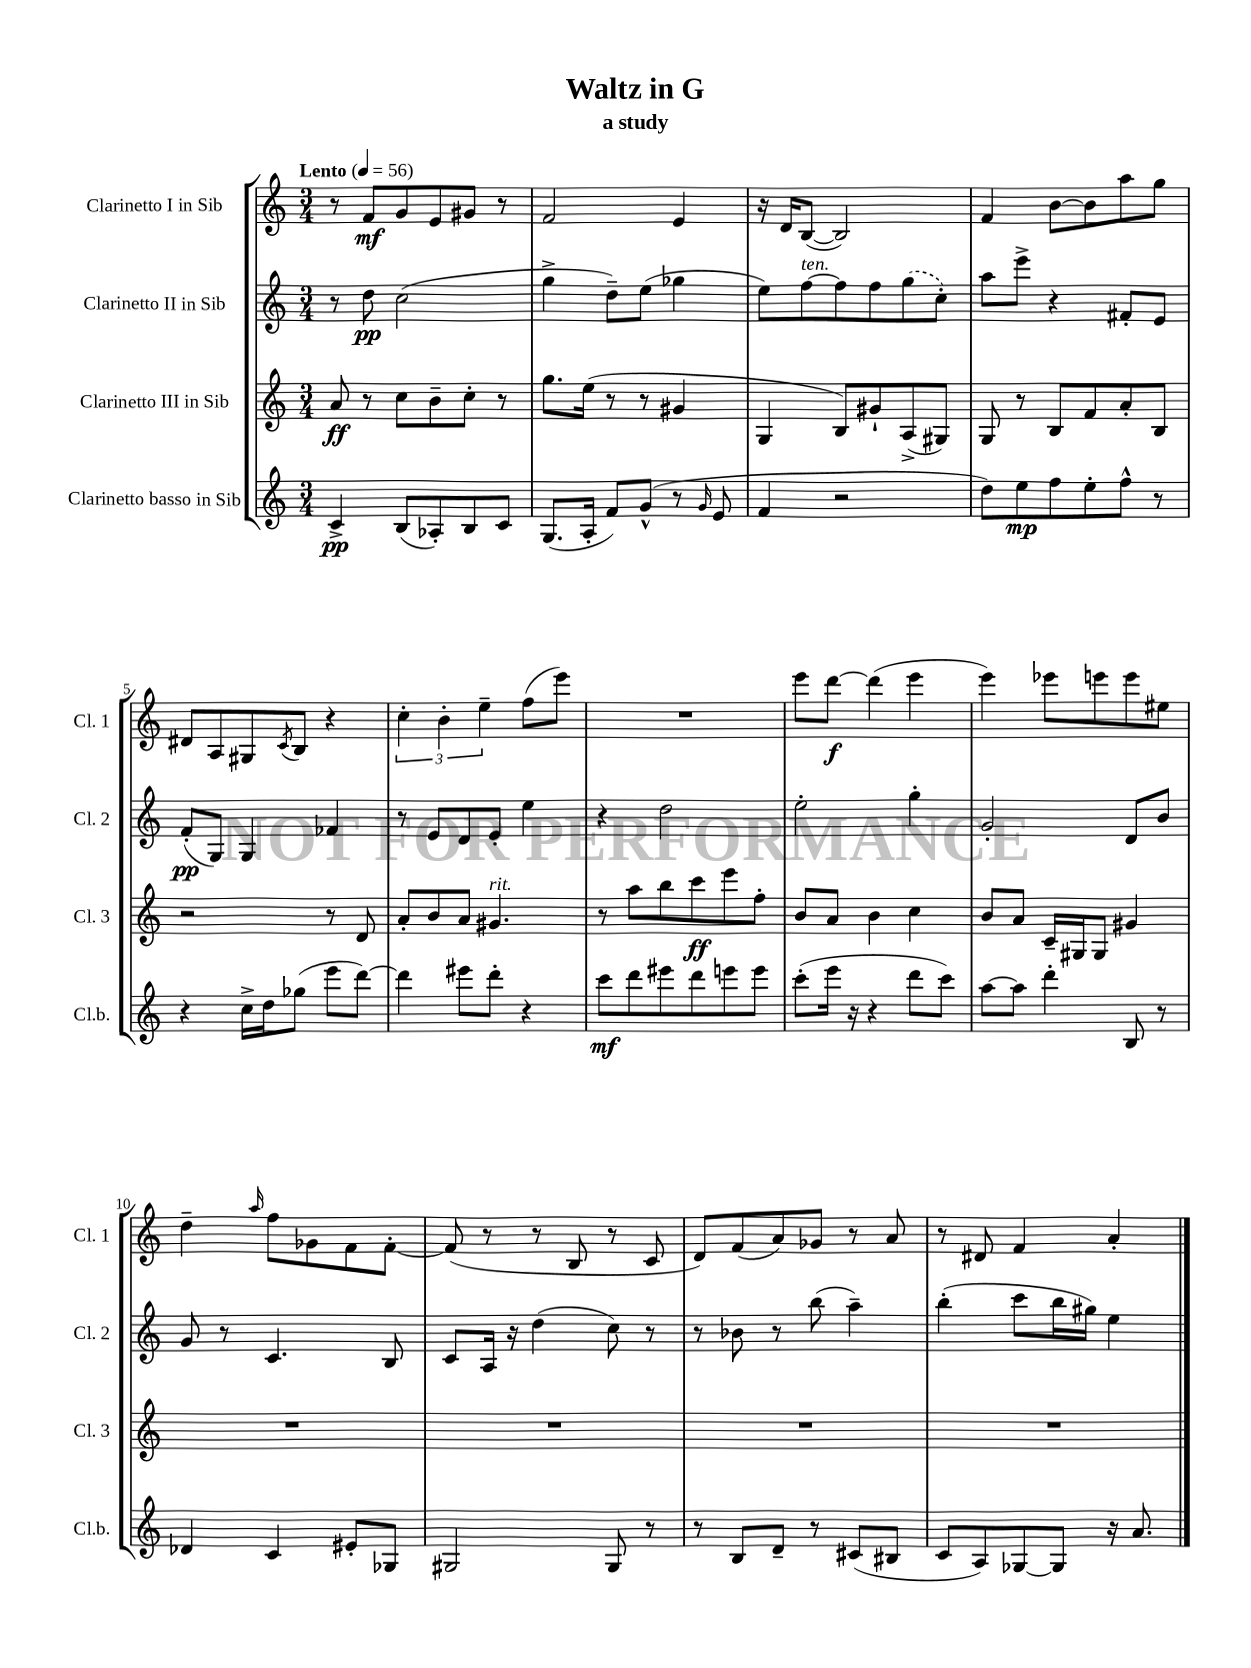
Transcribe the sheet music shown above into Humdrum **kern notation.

**kern	**dynam	**kern	**dynam	**kern	**dynam	**kern	**dynam
*part4	*part4	*part3	*part3	*part2	*part2	*part1	*part1
*staff4	*staff4	*staff3	*staff3	*staff2	*staff2	*staff1	*staff1
*I"Clarinetto basso in Sib	*	*I"Clarinetto III in Sib	*	*I"Clarinetto II in Sib	*	*I"Clarinetto I in Sib	*
*I'Cl.b.	*	*I'Cl. 3	*	*I'Cl. 2	*	*I'Cl. 1	*
*clefG2	*	*clefG2	*	*clefG2	*	*clefG2	*
*k[]	*	*k[]	*	*k[]	*	*k[]	*
*M3/4	*	*M3/4	*	*M3/4	*	*M3/4	*
*MM56	*	*MM56	*	*MM56	*	*MM56	*
=1	=1	=1	=1	=1	=1	=1	=1
!	!	!	!	!	!	!LO:TX:a:B:t=Lento	!
4c^/	pp	8a/	ff	8r	.	8r	.
.	.	8r	.	8dd\	pp	8f/L	mf
(8B/L	.	8cc\L	.	(2cc\	.	8g/	.
8A-X'/)	.	8b~\	.	.	.	8e/	.
8B/	.	8cc'\J	.	.	.	8g#X/J	.
8c/J	.	8r	.	.	.	8r	.
=2	=2	=2	=2	=2	=2	=2	=2
(8.G/L	.	8.gg\L	.	4gg^\	.	2f/	.
16A'/Jk	.	(16ee\Jk	.	.	.	.	.
8f/L)	.	8r	.	8dd~\L)	.	.	.
(8g^^/J	.	8r	.	(8ee\J	.	.	.
8r	.	4g#X/	.	4gg-X\	.	4e/	.
16qqg/	.	.	.	.	.	.	.
8e/	.	.	.	.	.	.	.
=3	=3	=3	=3	=3	=3	=3	=3
4f/	.	4G/	.	8ee\L)	.	16r	.
.	.	.	.	.	.	16d/KL	.
!	!	!	!	!LO:TX:a:i:t=ten.	!	!	!
.	.	.	.	[8ff\	.	([8B/J	.
2r	.	8B/L)	.	8ff\]	.	2B/])	.
.	.	8g#X`/	.	8ff\	.	.	.
.	.	(8A^/	.	(8gg\	.	.	.
.	.	8G#X/J)	.	8cc'\J)	.	.	.
=4	=4	=4	=4	=4	=4	=4	=4
8dd\L)	.	8G/	.	8aa\L	.	4f/	.
8ee\	mp	8r	.	8eee^\J	.	.	.
8ff\	.	8B/L	.	4r	.	[8b\L	.
8ee'\	.	8f/	.	.	.	8b\]	.
8ff^^\J	.	8a'/	.	8f#X'/L	.	8aa\	.
8r	.	8B/J	.	8e/J	.	8gg\J	.
!!LO:LB:g=z
=5	=5	=5	=5	=5	=5	=5	=5
4r	.	2r	.	(8f'/L	pp	8d#X/L	.
.	.	.	.	8G/J)	.	8A/	.
16cc^\LL	.	.	.	4G/	.	8G#X/	.
16dd\J	.	.	.	.	.	.	.
.	.	.	.	.	.	8qc/	.
(8gg-X\J	.	.	.	.	.	8B/J	.
8eee\L	.	8r	.	4f-X/	.	4r	.
[8ddd\J)	.	8d/	.	.	.	.	.
=6	=6	=6	=6	=6	=6	=6	=6
4ddd\]	.	8a'/L	.	8r	.	6cc'\	.
.	.	8b/	.	8e/L	.	.	.
.	.	.	.	.	.	6b'\	.
8eee#X\L	.	8a/J	.	8d/	.	.	.
.	.	.	.	.	.	6ee~\	.
!	!	!LO:TX:a:i:t=rit.	!	!	!	!	!
8ddd'\J	.	4.g#X/	.	8e'/J	.	.	.
4r	.	.	.	4ee\	.	(8ff\L	.
.	.	.	.	.	.	8eee\J)	.
=7	=7	=7	=7	=7	=7	=7	=7
8ccc\L	mf	8r	.	4r	.	2.r	.
8ddd\	.	8aa\L	.	.	.	.	.
8eee#X\	.	8bb\	.	2dd\	.	.	.
8ddd\	.	8ccc\	ff	.	.	.	.
8eeen\	.	8eee\	.	.	.	.	.
8eee\J	.	8ff'\J	.	.	.	.	.
=8	=8	=8	=8	=8	=8	=8	=8
(8ccc'\L	.	8b/L	.	2ee'\	.	8eee\L	.
16eee\Jk	.	8a/J	.	.	.	[8ddd\J	f
16r	.	.	.	.	.	.	.
4r	.	4b\	.	.	.	(4ddd\]	.
8ddd\L	.	4cc\	.	4gg'\	.	4eee\	.
8ccc\J)	.	.	.	.	.	.	.
=9	=9	=9	=9	=9	=9	=9	=9
[8aa\L	.	8b/L	.	2g'/	.	4eee\)	.
8aa\J]	.	8a/J	.	.	.	.	.
4ddd'\	.	16c~/LL	.	.	.	8eee-X\L	.
.	.	16G#X/J	.	.	.	.	.
.	.	8G#/J	.	.	.	8eeen\	.
8B/	.	4g#X/	.	8d/L	.	8eee\	.
8r	.	.	.	8b/J	.	8ee#X\J	.
!!LO:LB:g=z
=10	=10	=10	=10	=10	=10	=10	=10
4d-X/	.	2.r	.	8g/	.	4dd~\	.
.	.	.	.	8r	.	.	.
.	.	.	.	.	.	16qqaa/	.
4c/	.	.	.	4.c/	.	8ff\L	.
.	.	.	.	.	.	8g-X\	.
8e#X'/L	.	.	.	.	.	8f\	.
8G-X/J	.	.	.	8B/	.	[8f'\J	.
=11	=11	=11	=11	=11	=11	=11	=11
2G#X/	.	2.r	.	8c/L	.	(8f/]	.
.	.	.	.	16A/Jk	.	8r	.
.	.	.	.	16r	.	.	.
.	.	.	.	(4dd\	.	8r	.
.	.	.	.	.	.	8B/	.
8G#/	.	.	.	8cc\)	.	8r	.
8r	.	.	.	8r	.	8c/	.
=12	=12	=12	=12	=12	=12	=12	=12
8r	.	2.r	.	8r	.	8d/L)	.
8B/L	.	.	.	8b-X\	.	(8f/	.
8d~/J	.	.	.	8r	.	8a/)	.
8r	.	.	.	(8bb\	.	8g-X/J	.
(8c#X/L	.	.	.	4aa~\)	.	8r	.
8B#X/J	.	.	.	.	.	8a/	.
=13	=13	=13	=13	=13	=13	=13	=13
8c/L	.	2.r	.	(4bb'\	.	8r	.
8A/)	.	.	.	.	.	8d#X/	.
[8G-X/	.	.	.	8ccc\L	.	4f/	.
8G-/J]	.	.	.	16bb\L	.	.	.
.	.	.	.	16gg#X\JJ)	.	.	.
16r	.	.	.	4ee\	.	4a'/	.
8.a/	.	.	.	.	.	.	.
==	==	==	==	==	==	==	==
*-	*-	*-	*-	*-	*-	*-	*-
